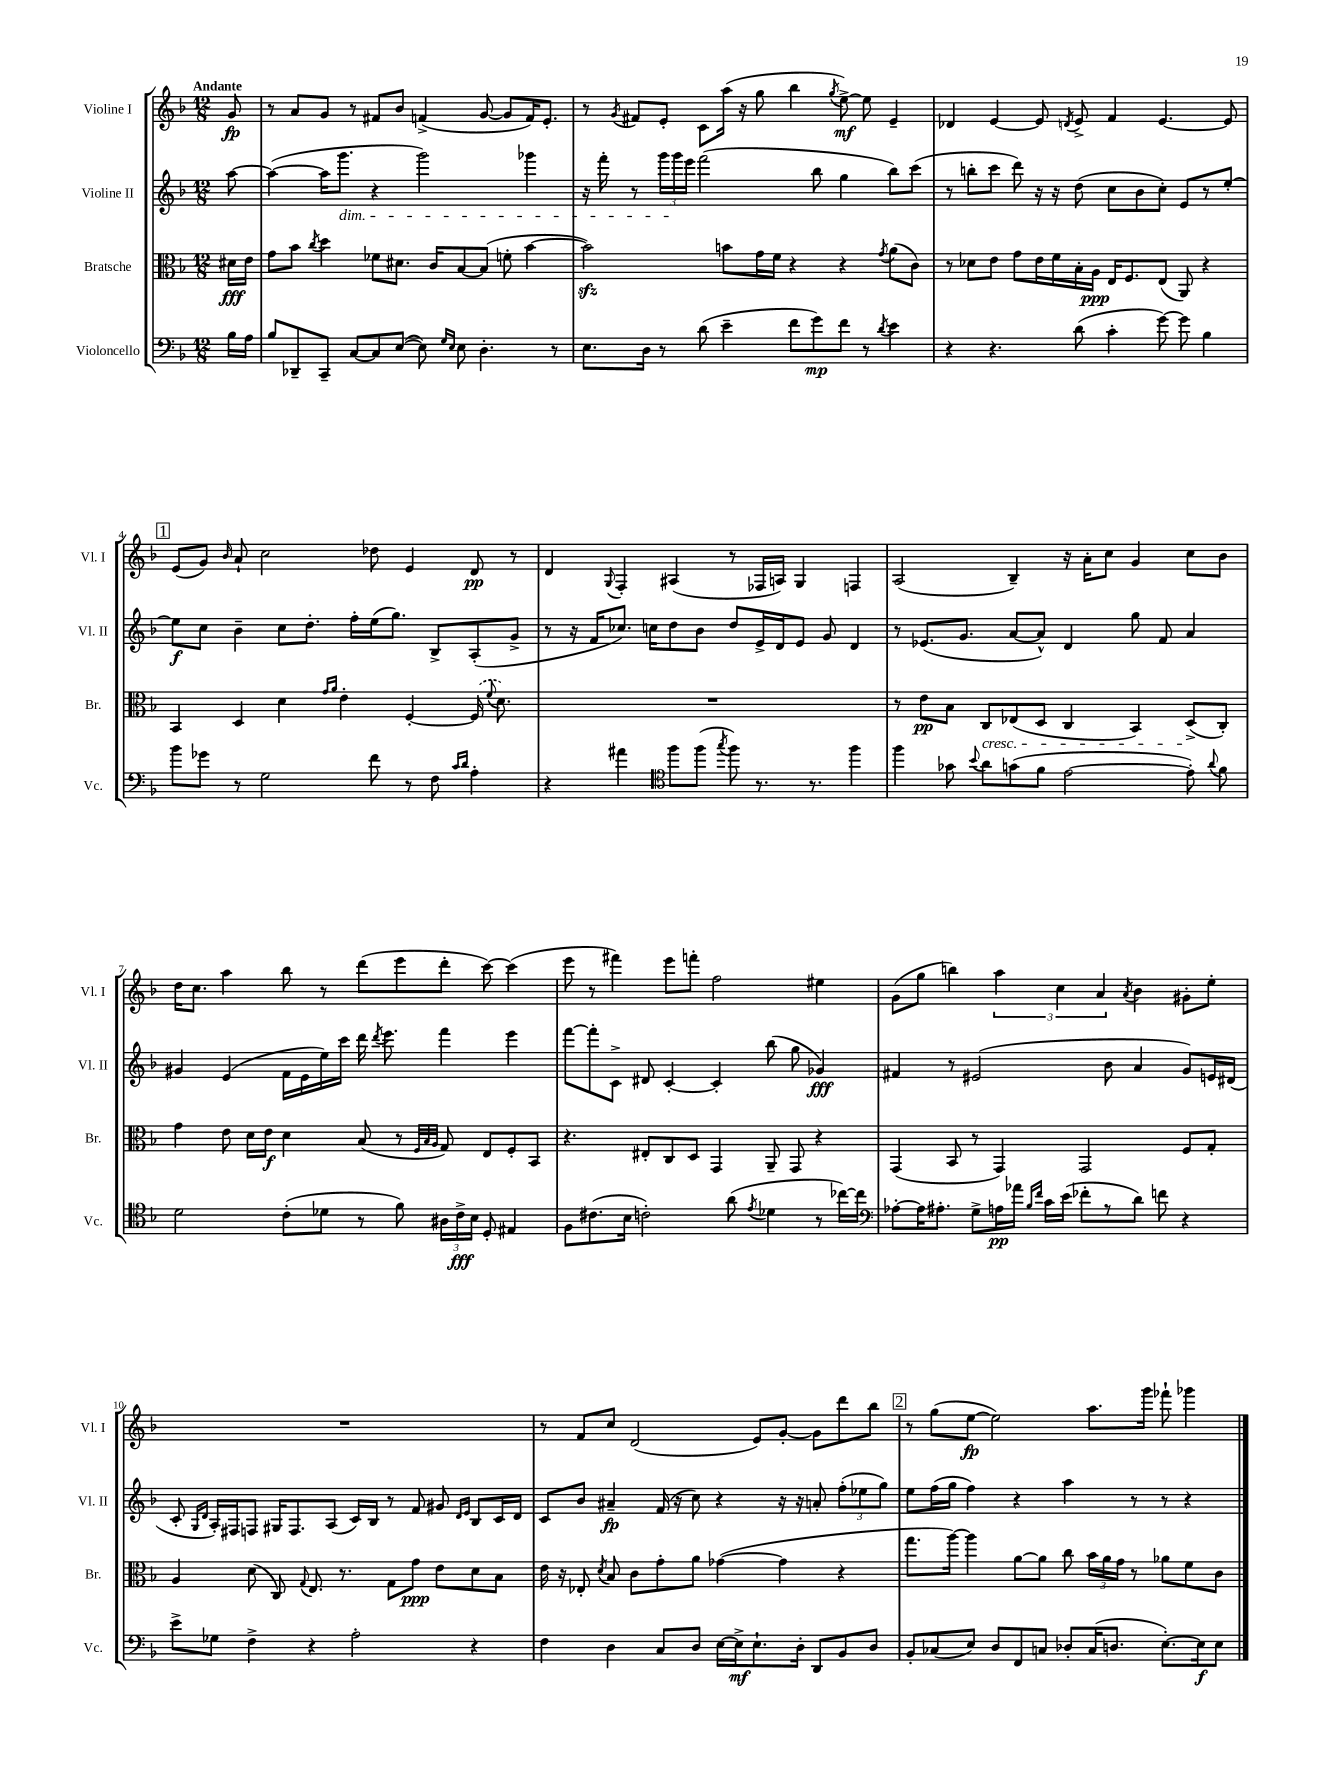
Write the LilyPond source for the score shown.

<<
\new StaffGroup <<
\new Staff = "s0" \with { instrumentName = "Violine I" shortInstrumentName = "Vl. I" } {
    \clef treble \key f \major \numericTimeSignature \time 12/8 \partial 8 \tempo "Andante"
    \autoBeamOff g'8\fp |
    r8 a'8[ g'8] r8 fis'8[ bes'8] f'4->( g'8~ g'8[ f'16) e'8.]-. |
    r8 \acciaccatura { g'8 } fis'8[ e'8]-. c'8[ a''16]( r16 g''8 bes''4 \acciaccatura { g''8 } e''8~->\mf) e''8 e'4-- |
    des'4 e'4~ e'8 \acciaccatura { d'8 } e'8-> f'4 e'4.~ e'8 |
    \mark \markup { \box "1" } e'8[( g'8]) \grace { bes'16 } a'8-! c''2 des''8 e'4 d'8\pp r8 |
    d'4 \appoggiatura { g8 } f4-. ais4( r8 fes16[ a16]) g4 f4 |
    a2( bes4--) r16 a'16[-. c''8] g'4 c''8[ bes'8] |
    d''16[ c''8.] a''4 bes''8 r8 d'''8[( e'''8 d'''8]-. c'''8~) c'''4( |
    e'''8 r8 fis'''4) e'''8[ f'''8]-. f''2 eis''4 |
    g'8[( g''8] b''4) \tuplet 3/2 { a''4 c''4 a'4 } \acciaccatura { a'8 } bes'4 gis'8[-. e''8]-. |
    R1. |
    r8 f'8[ c''8] d'2( e'8[) g'8]~-. g'8[ d'''8 bes''8] |
    \mark \markup { \box "2" } r8 g''8[( e''8]~\fp e''2) a''8.[ g'''16] fes'''8-! ges'''4 \bar "|." |
}
\new Staff = "s1" \with { instrumentName = "Violine II" shortInstrumentName = "Vl. II" } {
    \clef treble \key f \major \numericTimeSignature \time 12/8 \partial 8
    \autoBeamOff a''8~ |
    a''4~( a''16[ g'''8.]\dim r4 g'''2) ges'''4 |
    r16 f'''16-. r8 \tuplet 3/2 { g'''16[ g'''16\! e'''16] } f'''2( bes''8 g''4 bes''8[) c'''8]( |
    r8 b''8[-. c'''8] d'''8) r16 r16 d''8( c''8[ bes'8 c''8]-.) e'8[ r8 e''8]~-. |
    \mark \markup { \box "1" } e''8[\f c''8] bes'4-- c''8[ d''8.]-. f''16[-. e''16( g''8.]) bes8[-> a8-.( g'8]-> |
    r8 r16 f'16[ ces''8.]) c''16[ d''8 bes'8] d''8[ e'16-> d'16 e'8] g'8 d'4 |
    r8 ees'8.[( g'8.] a'8[~ a'8]-^) d'4 g''8 f'8 a'4 |
    gis'4 e'4( f'16[ e'16 e''16) c'''16] d'''16 \acciaccatura { d'''8 } e'''8. f'''4 e'''4 |
    f'''8[~ f'''8-. c'8]-> dis'8 c'4~-. c'4-. bes''8( g''8 ges'4\fff) |
    fis'4 r8 eis'2( bes'8 a'4 g'8[) e'16 dis'16]( |
    c'8-. \grace { g16[ d'16] } a16[-.) fis16 f8] gis16[ f8. a8]( c'16[) bes16] r8 f'8 gis'8 \grace { d'16[ e'16] } bes8[ c'16 d'16] |
    c'8[ bes'8] ais'4--\fp f'16( r16 c''8) r4 r16 r16 a'8-. \tuplet 3/2 { f''8[-.( ees''8 g''8]) } |
    \mark \markup { \box "2" } e''8[ f''16( g''16] f''4) r4 a''4 r8 r8 r4 \bar "|." |
}
\new Staff = "s2" \with { instrumentName = "Bratsche" shortInstrumentName = "Br." } {
    \clef alto \key f \major \numericTimeSignature \time 12/8 \partial 8
    \autoBeamOff dis'16[\fff e'16] |
    g'8[ bes'8] \acciaccatura { c''8 } d''4 fes'8[ dis'8.] c'16[ bes8~ bes8]( f'8-. bes'4~ |
    bes'2\sfz) b'8[ g'16 f'16] r4 r4 \acciaccatura { g'8 } a'8[( c'8]) |
    r8 des'8[ e'8] g'8[ e'16 f'16 bes16-. a16]\ppp e16[ f8. e8]( a,8) r4 |
    \mark \markup { \box "1" } bes,4 d4 d'4 \grace { g'16[ a'16] } e'4-. f4~-. \once \slurDashed f16( \appoggiatura { f'8 } d'8.) |
    R1. |
    r8 e'8[\pp bes8] c8[\cresc ees8( d8] c4 bes,4) d8[->\!( c8]-.) |
    g'4 e'8 d'16[ e'16]\f d'4 bes8( r8 \grace { f32[ bes32 a32] } g8) e8[ f8-. bes,8] |
    r4. eis8[-. c8 d8] g,4 a,8-- g,8 r4 |
    g,4( bes,8 r8 g,4) g,2 f8[ g8]-. |
    a4 d'8( c8) \appoggiatura { g8 } e8. r8. g8[ g'8]\ppp e'8[ d'8 bes8] |
    e'16 r16 ees8-. \acciaccatura { d'8 } bes8 c'8[ g'8-. a'8] ges'4~( ges'4 r4 |
    \mark \markup { \box "2" } g''8.[ a''16]~) a''4 a'8[~ a'8] c''8 \tuplet 3/2 { bes'16[ a'16 g'16] } r8 aes'8[ f'8 c'8] \bar "|." |
}
\new Staff = "s3" \with { instrumentName = "Violoncello" shortInstrumentName = "Vc." } {
    \clef bass \key f \major \numericTimeSignature \time 12/8 \partial 8
    \autoBeamOff bes16[ a16] |
    bes8[ des,8-- c,8]-- c8[~ c8 e8]~( e8) \grace { g16[ e16] } e8 d4.-. r8 |
    e8.[ d16] r8 d'8( e'4-- f'8[ g'8\mp) f'8] r8 \acciaccatura { d'8 } e'4 |
    r4 r4. d'8( c'4-. g'8~) g'8 bes4 |
    \mark \markup { \box "1" } bes'8[ ges'8] r8 g2 f'8 r8 f8 \grace { c'16[ d'16] } a4-. |
    r4 ais'4 \clef tenor f''8[ f''8]( \acciaccatura { g''8 } f''8) r8. r8. f''4 |
    f''4 ges'8 \appoggiatura { bes'8 } a'8[ g'8( f'8] e'2~ e'8-.) \appoggiatura { a'8 } f'8 |
    d'2 c'8[-.( des'8] r8 f'8) \tuplet 3/2 { ais16[ c'16->\fff bes16] } d8-. eis4 |
    f8[ cis'8.( bes16] c'2-.) a'8( \acciaccatura { e'8 } des'4 r8 ces''16[~) ces''16] |
    \clef bass aes8[~-. aes16 ais8.]-. g8[-> a16\pp aes'16] \grace { bes16[ f'16] } c'16[ e'16]( fes'8[-. r8 d'8]) f'8 r4 |
    e'8[-> ges8] f4-> r4 a2-. r4 |
    f4 d4 c8[ d8] e16[~ e16->\mf e8.-! d16]-. d,8[ bes,8 d8] |
    \mark \markup { \box "2" } bes,8[-. ces8( e8]) d8[ f,8 c8] des8[-. c16( d8.] e8.[~-.) e16\f e8] \bar "|." |
}
>>
>>
